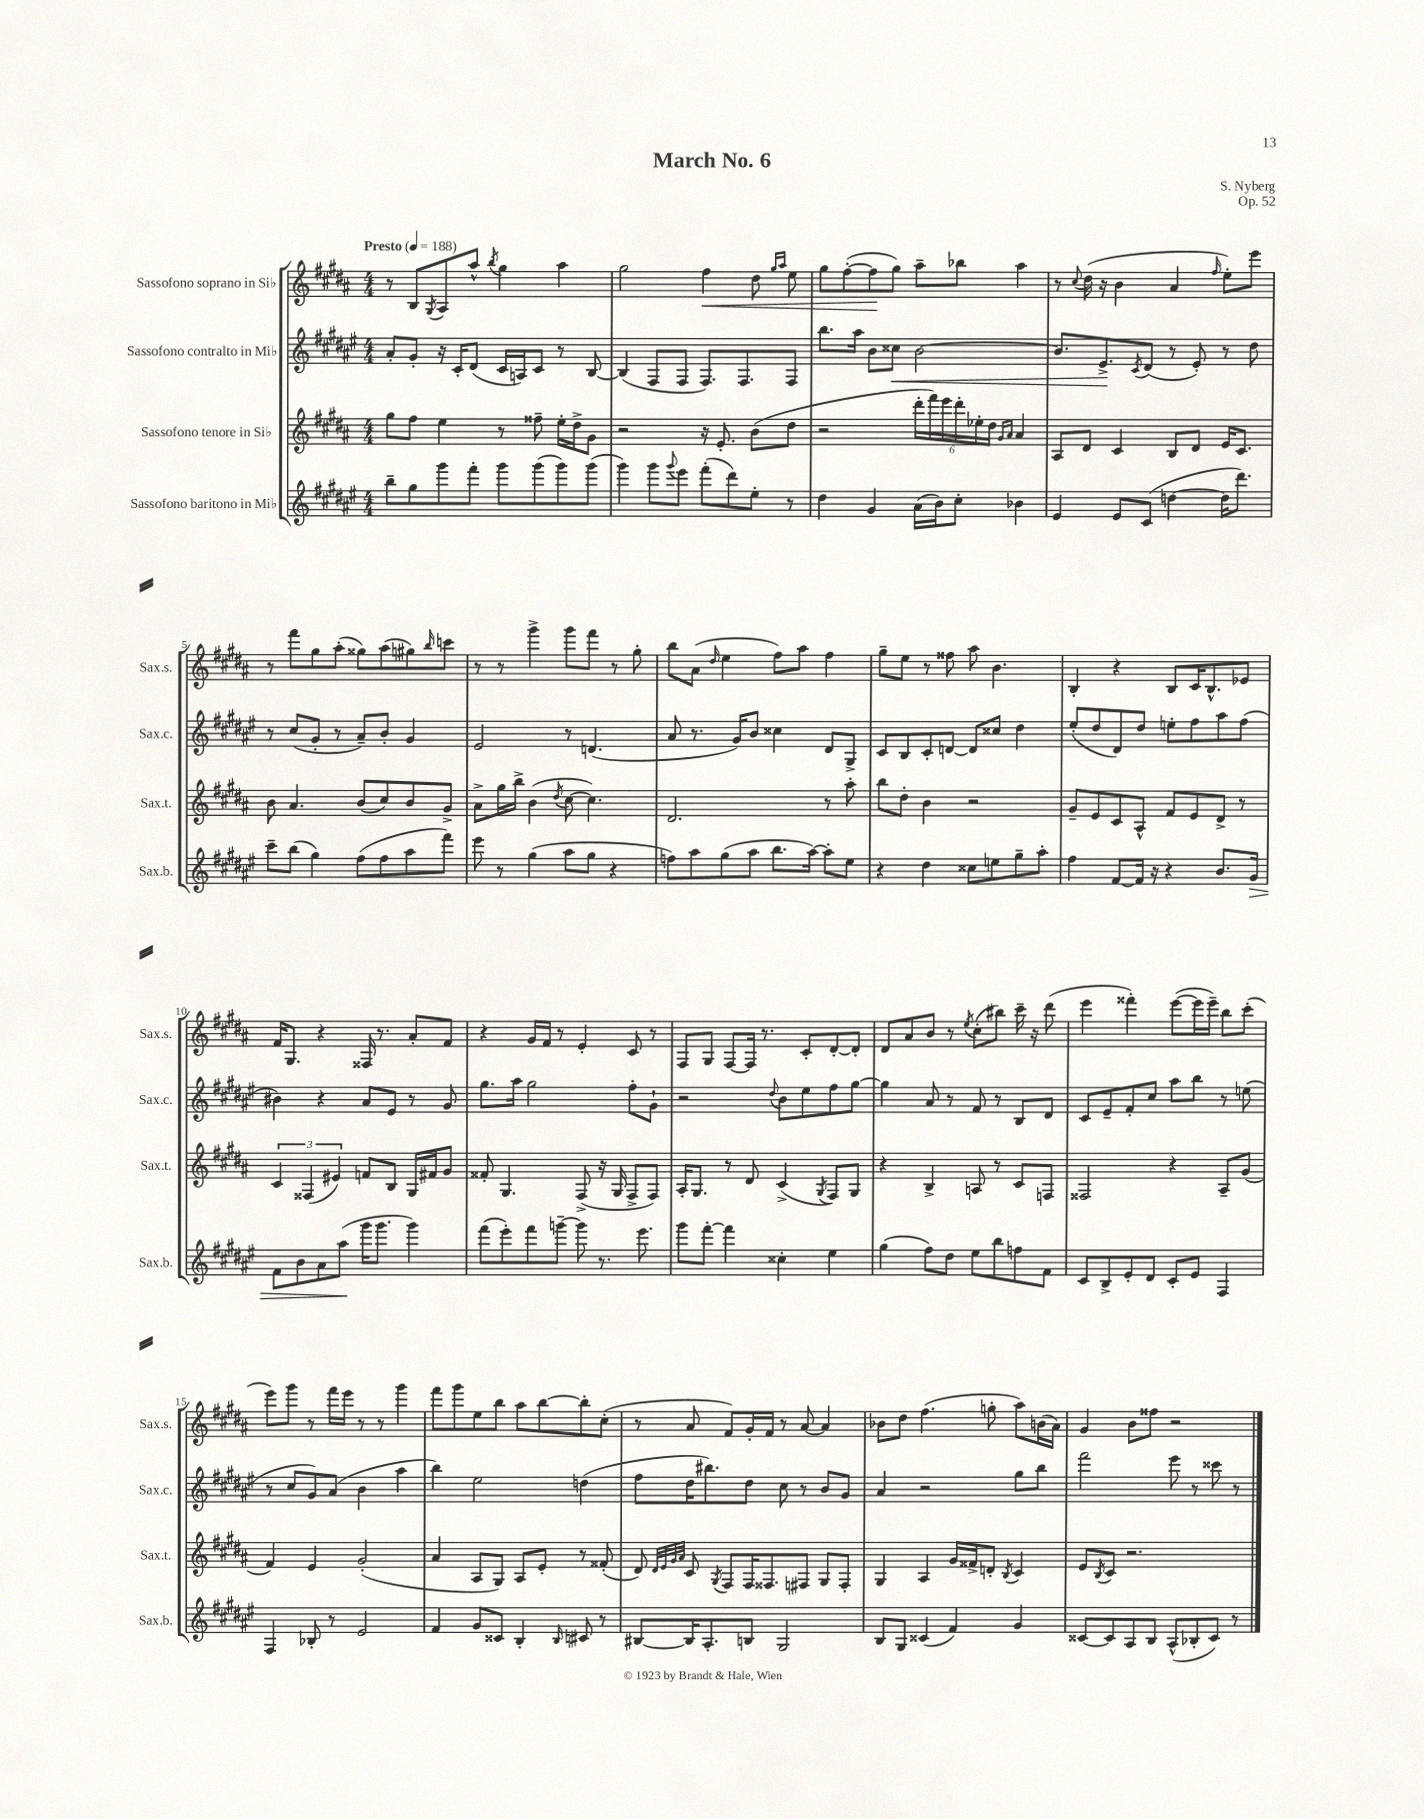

**kern	**kern	**kern	**kern
*staff4	*staff3	*staff2	*staff1
*clefG2	*clefG2	*clefG2	*clefG2
*k[f#c#g#d#a#e#]	*k[f#c#g#d#a#]	*k[f#c#g#d#a#e#]	*k[f#c#g#d#a#]
*M4/4	*M4/4	*M4/4	*M4/4
*MM188	*MM188	*MM188	*MM188
8bb~\L	8gg#\L	8a#'/L	8r
8gg#\	8ff#\J	8g#'/J	8B/L
.	.	.	8qG#/
8ggg#\	4ee\	16r	8A#/
.	.	16c#'/LK	.
8fff#'\J	.	(8d#/J	8aa#^^/J
.	.	.	8qbb/
8ggg#\L	8r	16c#/LL	4gg#\
.	.	16A/J)	.
(8ggg#\	8ff##~\	8c#/J	.
8ggg#\)	16ee'\LL	8r	4aa#\
.	16dd#^\J	.	.
(8ggg#\J	8g#\J	[8B/	.
=	=	=	=
4ggg#\)	2r	(4B/]	2gg#\
8ggg#\L	.	8F#/L	.
8qqggg#/	.	.	.
8eee#\J	.	8F#/J	.
(8fff#'\L	16r	8.F#/L)	4ff#\
.	8.e'/	.	.
8ddd#\)	.	.	.
.	.	8.F#/	.
8ee#'\J	(8b\L	.	8dd#\
.	.	.	16qqgg#/LL
.	.	.	16qqaa#/JJ
8r	8dd#\J	8F#/J	8ee\
=	=	=	=
4dd#\	2r	8.bb\L	8gg#\L
.	.	.	([8ff#'\
.	.	16aa#\Jk	.
4g#/	.	8b\L	8ff#\]
.	.	8cc##\J	8gg#\J)
(16a#\LL	24ddd#'\LL	[2b\	8aa#~\L
.	24fff#\)	.	.
16b\J)	.	.	.
.	24eee\	.	.
8cc#'\J	24ddd#'\	.	8bb-\J
.	24ee-'\	.	.
.	24dd#\JJ	.	.
.	16qqg#/LL	.	.
.	16qqa#/JJ	.	.
4b-\	4a#/	.	4aa#\
=	=	=	=
4e#/	8A#/L	8.b/]L	8r
.	.	.	8qqcc#/
.	8d#/J	.	(16dd#\
.	.	8.e#^/	16r
8e#/L	4c#/	.	4b\
.	.	8qc#/	.
(8c#/J	.	(8d#/J	.
[4dd\	8B/L	8r	4a#/
.	8d#/J	8e#'/)	.
.	.	.	16qqff#/
16dd\]LK	16e/LK	8r	8ee'\L)
8.ddd#\J)	8.c#/J	.	.
.	.	8dd#\	8eee\J
=	=	=	=
8ccc#~\L	8b\	8r	8r
(8bb\J	4.a#/	(8cc#/L	8fff#\L
4gg#\)	.	8g#'/J	8gg#\
.	.	8r	(8aa#'\J
(8ff#\L	(8b/L	8a#~/L)	8gg##\L)
8ff#\	8cc#/)	8b'/J	(8aa#\
8aa#\	8b/	4g#/	8gg#\)
.	.	.	16qqbb/
8fff#\J)	8g#^/J	.	8ccc\J
=	=	=	=
8eee#\	8a#^\L	2e#/	8r
8r	16gg#\L	.	8r
.	16bb^\JJ	.	.
(4gg#\	(4b\	.	4ggg#^\
.	8qdd#/	.	.
8aa#\L	[8cc#\	8r	8ggg#\L
8gg#\J	4.cc#\])	(4.d/	8fff#\J
4r	.	.	8r
.	.	.	8gg#'\
=	=	=	=
8ff\L)	2.d#/	8a#/	8bb\L
8aa#\	.	8.r	(8a#\J
.	.	.	16qqdd#/
(8gg#\	.	.	4ee\
.	.	16g#/LK)	.
8aa#\J	.	8b/J	.
8.bb\L	.	4cc##\	8ff#\L)
.	.	.	8aa#\J
[16aa#\Jk)	.	.	.
8aa#'\]L	8r	8d#/L	4ff#\
8ee#\J	8aa#'\	8G#^/J	.
=	=	=	=
4r	8bb\L	8c#/L	8gg#~\L
.	8dd#'\J	8B/	8ee\J
4dd#\	4b\	8c#'/	8r
.	.	[8d/J	8ff##\
8cc##\L	2r	8d/]L	8aa#\
8ee\	.	8cc##/J	4.b\
8gg#~\	.	4dd#\	.
8aa#'\J	.	.	.
=	=	=	=
4ff#\	8g#~/L	(8ee#'/L	4B'/
.	8e/	8dd#/	.
[8f#/L	8c#/	8d#/)	4r
16f#/]Jk	8A#^^/J	8dd#/J	.
16r	.	.	.
4r	8f#/L	8ee'\L	8B/L
.	8e/	8ff#\	16c#/K
.	.	.	8.B^^/
8.b/L	8d#^/J	8aa#\	.
.	8r	(8ff#\J	8e-/J
16g#/Jk	.	.	.
=	=	=	=
8f#\L	6c#/	4b#\)	16f#/LK
.	.	.	8.G#/J
8b\	.	.	.
.	(6F##/	.	.
8a#\	.	4r	4r
.	6e#/)	.	.
(8aa#\J	.	.	.
16ggg#\LK	8f/L	8a#/L	16F##/
8.ggg#\J	.	.	8.r
.	8B/J	8e#/J	.
4ggg#\)	16G#/LL	8r	8a#'/L
.	16f#/J	.	.
.	8g#/J	8g#/	8f#/J
=	=	=	=
(8fff#\L	8f##'/	8.gg#\L	4r
8eee#'\)	4.G#/	.	.
.	.	16aa#\Jk	.
8fff#\	.	2gg#\	16g#/LL
.	.	.	16f#/JJ
[8ggg~\J	.	.	8r
8ggg\]	(8F#^/	.	4e'/
8.r	16r	.	.
.	16G#/	.	.
.	8F#^/L	8ff#'\L	8c#/
8.eee#\	.	.	.
.	8F#/J)	8g#`\J	8r
=	=	=	=
8ggg#\L	16A#'/LK	2r	8F#/L
.	8.G#/J	.	.
[8fff#'\J	.	.	8G#/J
4fff#\]	8r	.	[8F#/L
.	8d#/	.	16F#/]Jk
.	.	.	8.r
.	.	8qqdd#/	.
4cc##'\	(4c#^/	8b\L	.
.	.	8ee#\	8c#'/L
.	8qG#/	.	.
4ee#\	8F#/L)	8ff#\	[8d#'/
.	8G#/J	[8gg#\J	8d#'/]J
=	=	=	=
(4gg#\	4r	4gg#\]	8d#/L
.	.	.	8a#/
8ff#\L)	4B^/	8a#/	8b/J
8dd#\J	.	8r	8r
.	.	.	8qee/
8ee#\L	8A/	8f#/	(8cc#'\L
8bb\	8r	8r	8bb#\J)
8ff\	8c#/L	8B/L	16ccc#~\
.	.	.	16r
8f#\J	8F/J	8d#/J	(8ddd#\
=	=	=	=
8c#/L	2F##/	8c#/L	4eee\
8B^/	.	8e#~/	.
8e#'/	.	8f#'/	4fff##'\)
8d#/J	.	8cc#/J	.
8c#'/L	4r	8aa#\L	([8eee\L
8e#/J	.	8bb\J	16eee\]L
.	.	.	16eee~\JJ)
4F#/	8A#~/L	8r	8bb\L
.	(8g#/J	(8ee\	(8ccc#'\J
=	=	=	=
4F#/	4f#/)	8r	8eee\L)
.	.	8cc#/L	8ggg#\J
8B-'/	4e/	8g#/)	8r
8r	.	(8a#/J	16fff#\LL
.	.	.	16eee\JJ
2e#/	(2g#'/	4b\	8r
.	.	.	8r
.	.	4aa#\	4ggg#\
=	=	=	=
4f#/	4a#/	4bb\)	8fff#\L
.	.	.	8ggg#\
8g#/L	8A#/L	2ee#\	8ee\
8c##/J	8G#/J)	.	8bb\J
4B'/	8A#/L	.	8aa#\L
.	8e'/J	.	[8bb\
16qqB/	.	.	.
8c#/	8r	(4dd\	8bb'\]
8r	(8f##'/	.	(8cc#'\J
=	=	=	=
[8B#/L	8d#/)	8ff#\L	8r
.	32qqd#/LLL	.	.
.	32qqe/	.	.
.	32qqg#/	.	.
.	32qqa#/JJJ	.	.
16B#/]K	8c#/	16dd#\K	8a#/
8.A#'/	.	8.bb#\)	.
.	8qG#/	.	.
.	8F#/L	.	8f#/L)
8B/J	16F#/K	8dd#\J	16g#'/L
.	8.F##/	.	16f#/JJ
2G#/	.	8cc#\	8r
.	8F#/J	8r	[8a#/
.	8G#/L	8b/L	4a#/]
.	8F#'/J	8g#/J	.
=	=	=	=
8B/L	4G#/	4a#/	8b-\L
8G#/J	.	.	8dd#\J
(4c##/	4A#/	2r	(4.ff#\
4f#/)	16g#/LL	.	.
.	16f##^/J	.	.
.	8d'/J	.	8gg'\
.	8qB/	.	.
4g#/	4c#/	8gg#\L	8aa#\L)
.	.	8bb\J	(16b\L
.	.	.	16a#\JJ)
=	=	=	=
[8c##/L	8e/L	2fff#\	4g#/
.	8qB/	.	.
8c##/]	8c#/J	.	.
8A#/	2.r	.	8b\L
8B/J	.	.	8ff##\J
(8A#^^/L	.	8eee#\	2r
8B-'/	.	8r	.
8c##/J)	.	8ccc##\	.
8r	.	8r	.
==	==	==	==
*-	*-	*-	*-
